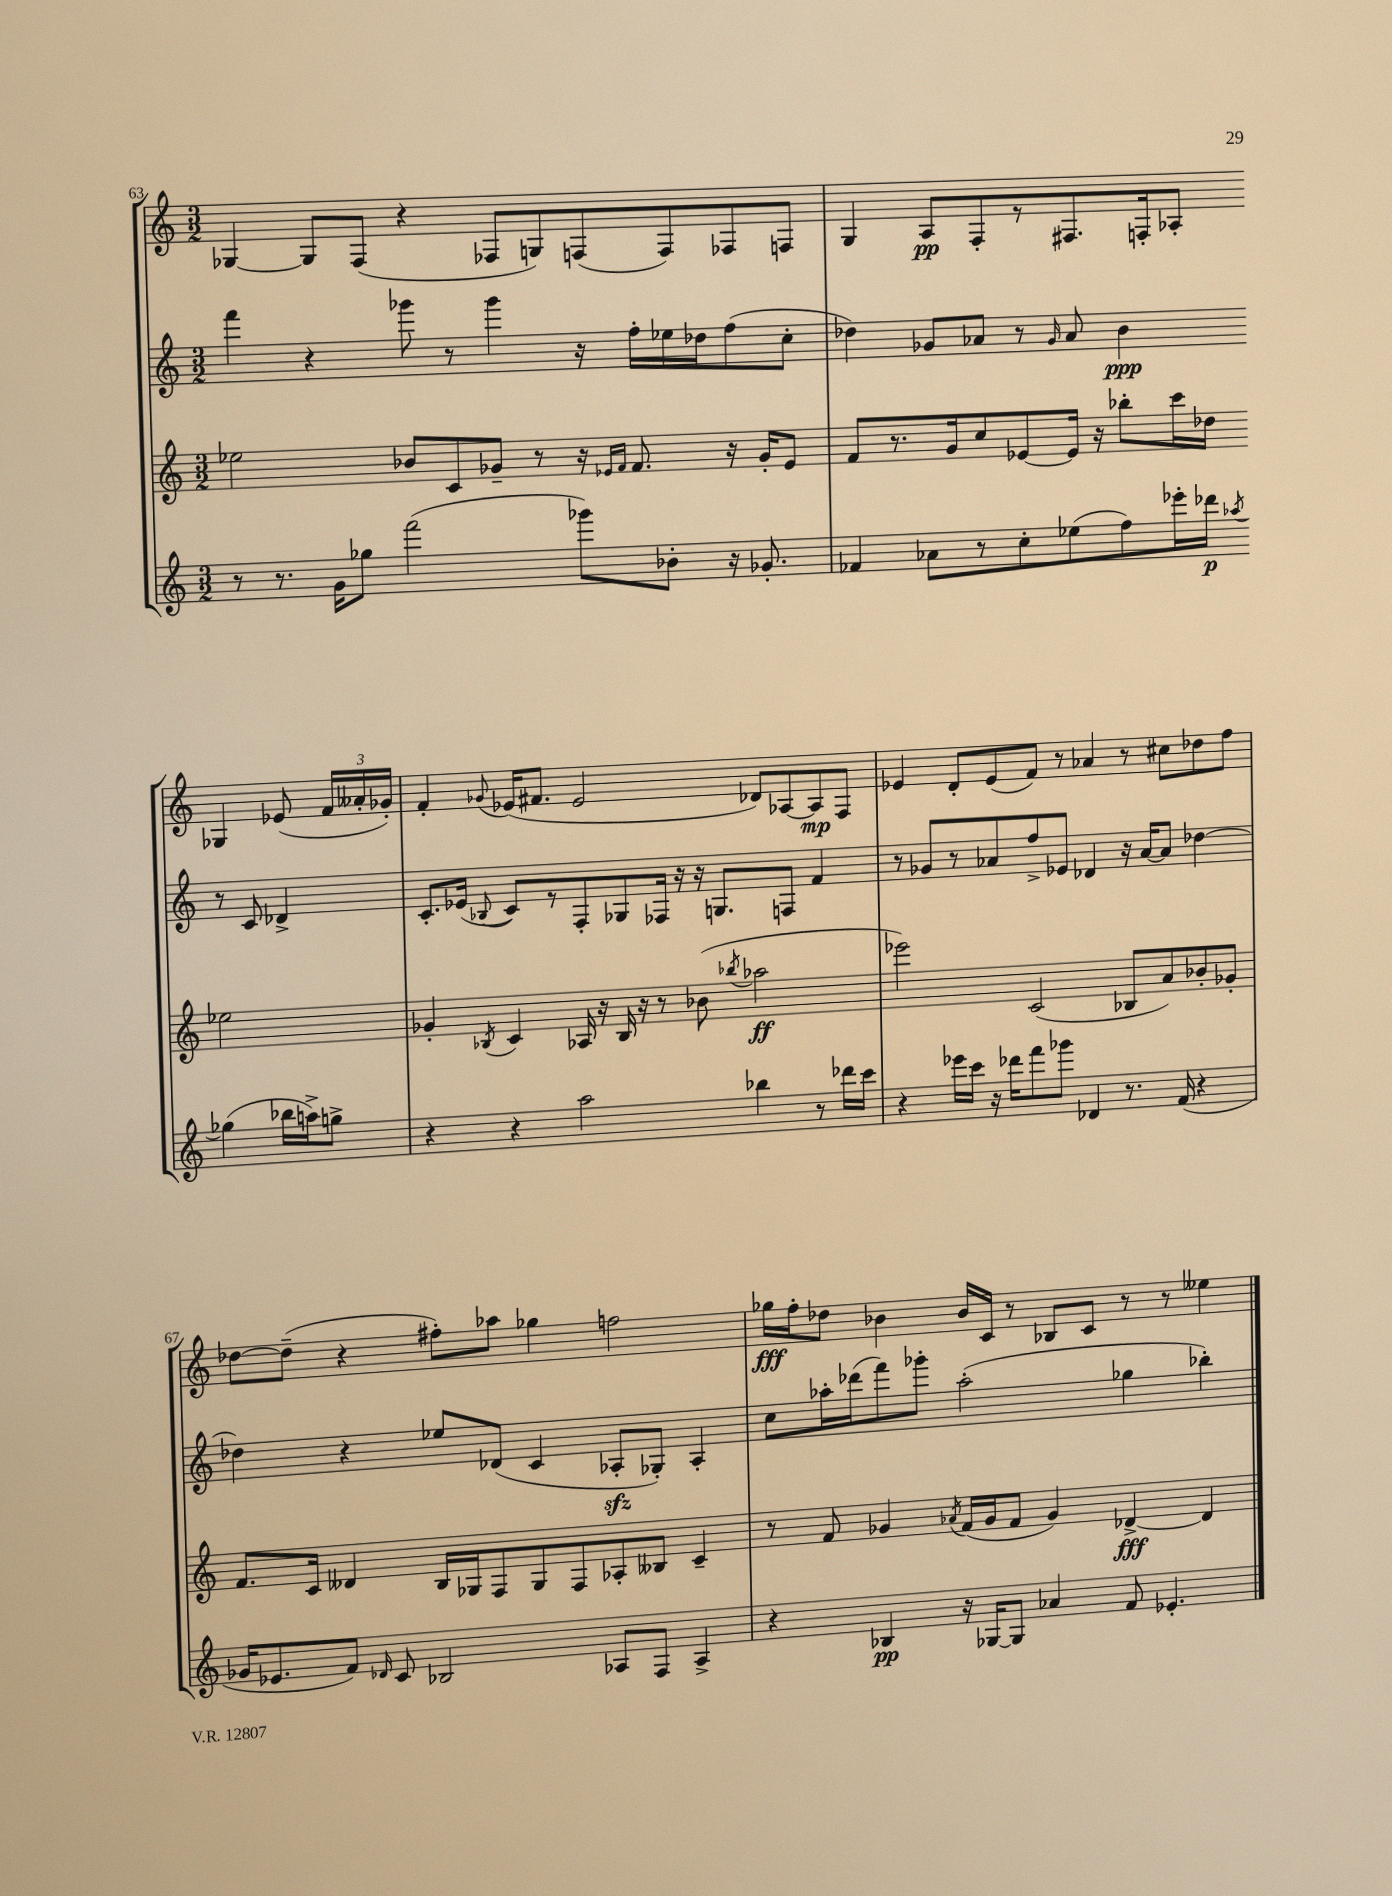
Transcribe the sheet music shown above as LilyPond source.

<<
\new StaffGroup <<
\new Staff = "s0" {
    \clef treble \key c \major \numericTimeSignature \time 3/2
    \autoBeamOff ges4~ ges8[ f8]( r4 fes8[ g8) f8( f8) fes8 f8] |
    g4 a8[\pp f8-. r8 fis8. f16-. aes8]-. ges4 ees'8( \tuplet 3/2 { f'16[ aeses'16-. ges'16]-.) } |
    f'4-. \appoggiatura { ges'8 } ees'16[( fis'8.] ees'2 des'8[) aes8~ aes8\mp f8] |
    ees'4 d'8[-. ees'8( f'8]) r8 aes'4 r8 cis''8[ des''8 f''8] |
    des''8[~ des''8]--( r4 fis''8[-.) aes''8] ges''4 f''2 |
    ges''16[\fff f''16-. des''8] bes'4 bes'16[ c'16] r8 bes8[ c'8] r8 r8 eeses''4 \bar "|." |
}
\new Staff = "s1" {
    \clef treble \key c \major \numericTimeSignature \time 3/2
    \autoBeamOff f'''4 r4 ges'''8 r8 ges'''4 r16 f''16[-. ees''16 des''16 f''8( c''8]-. |
    des''4) ges'8[ aes'8] r8 \grace { ges'16 } aes'8 b'4\ppp r8 c'8 des'4-> |
    c'8.[-. ees'16]( \appoggiatura { bes8 } c'8[) r8 f8-. ges8 fes16] r16 r16 g8.[ f8] f'4 |
    r8 ges'8[ r8 aes'8 f''8-> ees'8] des'4 r16 aes'16[~ aes'8] des''4~ |
    des''4 r4 ees''8[ des'8]( c'4 aes8[-.\sfz ges8]-.) aes4-. |
    c''8[ aes''16-. des'''16( f'''8) ges'''8]-. aes''2-.( ges''4 bes''4-.) \bar "|." |
}
\new Staff = "s2" {
    \clef treble \key c \major \numericTimeSignature \time 3/2
    \autoBeamOff ees''2 bes'8[ c'8 ges'8]-- r8 r16 \grace { ees'16[ f'16] } f'8. r16 ges'16[-. ees'8] |
    f'8[ r8. g'16 c''8 ees'8~ ees'16] r16 bes''8[-. c'''16 des''16] ees''2 |
    ges'4-. \acciaccatura { bes8 } c'4 aes16 r16 bes16 r16 r8 bes'8( \acciaccatura { bes''8 } aes''2\ff |
    ees'''2) c'2( bes8[ a'8) bes'8-. ges'8]-. |
    f'8.[ c'16] deses'4 b16[ ges16 f8 ges8 f8 aes8-. beses8] c'4-- |
    r8 f'8 ges'4 \acciaccatura { aes'8 } f'16[( ges'16 f'8] ges'4) des'4~->\fff des'4 \bar "|." |
}
\new Staff = "s3" {
    \clef treble \key c \major \numericTimeSignature \time 3/2
    \autoBeamOff r8 r8. g'16[ ges''8] f'''2( ges'''8[) bes'8]-. r16 ges'8.-. |
    fes'4 aes'8[ r8 c''8-. ees''8( f''8) ees'''16-. des'''16]\p \acciaccatura { aes''8 } ges''4( bes''16[ a''16->) g''8]-> |
    r4 r4 a''2 bes''4 r8 des'''16[ c'''16] |
    r4 ees'''16[ c'''16] r16 des'''16[ f'''8 ges'''8] des'4 r8. f'16( r4 |
    ges'16[ ees'8. f'8]) \grace { des'16 } c'8 bes2 aes8[ f8] aes4-> |
    r4 bes4\pp r16 ges16[~ ges8] aes'4 f'8 ees'4.-. \bar "|." |
}
>>
>>
\layout { \context { \Score currentBarNumber = #63 } }
